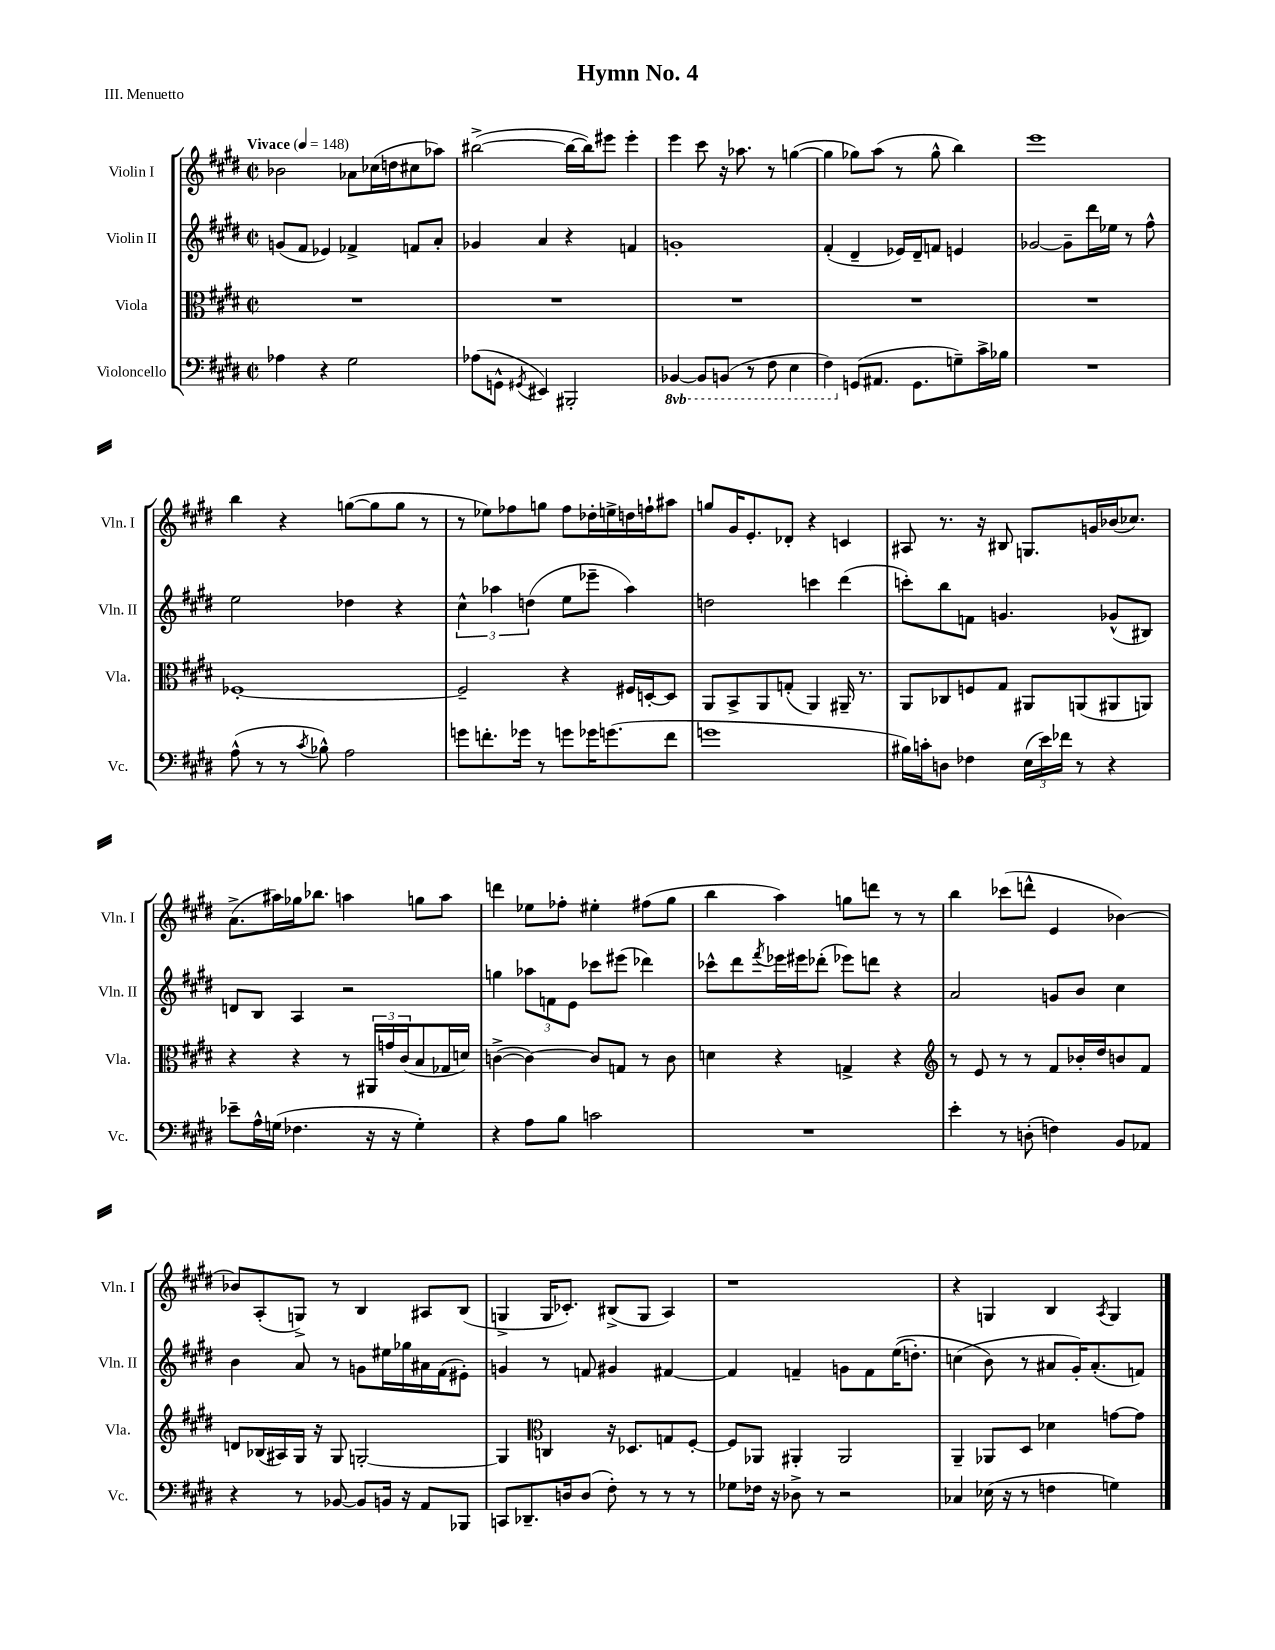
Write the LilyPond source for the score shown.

\header { title = "Hymn No. 4" piece = "III. Menuetto" }
<<
\new StaffGroup <<
\new Staff = "s0" \with { instrumentName = "Violin I" shortInstrumentName = "Vln. I" } {
    \clef treble \key e \major \defaultTimeSignature \time 2/2 \tempo "Vivace" 4 = 148
    bes'2 aes'8 ces''16( d''16 cis''8 aes''8) |
    bis''2~->( bis''16~ bis''16) eis'''8 eis'''4-. |
    e'''4 cis'''8 r16 aes''8. r8 g''4~( |
    g''4 ges''8) a''8( r8 ges''8-^ b''4) |
    e'''1 |
    b''4 r4 g''8~( g''8 g''8 r8 |
    r8 ees''8) fes''8 g''8 fes''8 des''16-. e''16-> d''16 f''16-! ais''8 |
    g''8 gis'16 e'8.-. des'8-. r4 c'4 |
    ais8 r8. r16 bis8 g8. g'16 bes'16( ces''8.) |
    a'8.->( ais''16) ges''16 bes''8. a''4 g''8 a''8 |
    d'''4 ees''8 fes''8-. eis''4-. fis''8( gis''8 |
    b''4 a''4) g''8 d'''8 r8 r8 |
    b''4 ces'''8( d'''8-^ e'4 bes'4~) |
    bes'8 a8-.( g8->) r8 b4 ais8 b8( |
    g4-> g16 ces'8.-.) bis8->( g8 a4) |
    r1 |
    r4 g4 b4 \acciaccatura { a8 } g4 \bar "|." |
}
\new Staff = "s1" \with { instrumentName = "Violin II" shortInstrumentName = "Vln. II" } {
    \clef treble \key e \major \defaultTimeSignature \time 2/2
    g'8( fis'8 ees'4) fes'4-> f'8 a'8-. |
    ges'4 a'4 r4 f'4 |
    g'1-. |
    fis'4-.( dis'4-- ees'16) dis'16-- f'8 e'4 |
    ges'2~ ges'8-- dis'''16 ees''16 r8 fis''8-^ |
    e''2 des''4 r4 |
    \tuplet 3/2 { cis''4-^ aes''4 d''4( } e''8 ees'''8-- aes''4) |
    d''2 c'''4 dis'''4( |
    c'''8-.) b''8 f'8 g'4. ges'8-^( bis8) |
    d'8 b8 a4 r2 |
    g''4 \tuplet 3/2 { aes''8 f'8 e'8 } ces'''8 eis'''8( des'''4) |
    ces'''8-^ dis'''8 \acciaccatura { fis'''8 } ees'''16 eis'''16 des'''8-.( ees'''8) d'''8 r4 |
    a'2 g'8 b'8 cis''4 |
    b'4 a'8 r8 g'8 eis''16 ges''16 ais'16 fis'16( eis'8-.) |
    g'4 r8 f'8 gis'4 fis'4~ |
    fis'4 f'4-- g'8 f'8 e''16(\( d''8.-.) |
    c''4( b'8\) r8 ais'8 gis'16-.) ais'8.-.( f'8) \bar "|." |
}
\new Staff = "s2" \with { instrumentName = "Viola" shortInstrumentName = "Vla." } {
    \clef alto \key e \major \defaultTimeSignature \time 2/2
    R1 |
    R1 |
    R1 |
    R1 |
    R1 |
    fes1~-. |
    fes2-- r4 fis16 d16~-. d8 |
    a,8 b,8-> a,8 g8-.( a,4) ais,16-- r8. |
    a,8 ces8 f8 gis8 ais,8 a,8( ais,8 a,8) |
    r4 r4 r8 \tuplet 3/2 { ais,16 g'16 cis'16( } b8 ges16 d'16) |
    c'4~->( c'4~) c'8 g8 r8 c'8 |
    d'4 r4 g4-> r4 |
    \clef treble r8 e'8 r8 r8 fis'8 bes'16-. dis''16 b'8 fis'8 |
    d'8 bes16( ais16) gis16 r16 gis8 g2~-. |
    g4 \clef alto c4 r16 des8. g8 fis8~-. |
    fis8 aes,8 ais,4-. ais,2 |
    a,4-- aes,8 dis8 des'4 g'8~ g'8 \bar "|." |
}
\new Staff = "s3" \with { instrumentName = "Violoncello" shortInstrumentName = "Vc." } {
    \clef bass \key e \major \defaultTimeSignature \time 2/2 \set Staff.ottavationMarkups = #ottavation-simple-ordinals
    aes4 r4 gis2 |
    aes8( g,8-^ \acciaccatura { gis,8 } eis,4) bis,,2-. |
    \ottava #-1 bes,,4~ bes,,8 b,,8( r8 fis,8 e,4 |
    fis,4) \ottava #0 g,8( ais,8. g,8. g8--) cis'16-> bes16 |
    R1 |
    a8-^( r8 r8 \acciaccatura { cis'8 } bes8-^) a2 |
    g'8 f'8.-. ges'16 r8 g'8 ges'16 g'8.( f'8 |
    g'1 |
    bis16) c'16-. d8 fes4 \tuplet 3/2 { e16( e'16) fes'16 } r8 r4 |
    ees'8-- a16-^ g16( fes4. r16 r16 g4-.) |
    r4 a8 b8 c'2 |
    R1 |
    e'4-. r8 d8-.( f4) b,8 aes,8 |
    r4 r8 bes,8~ bes,8 b,16 r16 a,8 bes,,8 |
    c,8 des,8.-- d16 d8( fis8-.) r8 r8 r8 |
    ges8 fes16 r16 des8-> r8 r2 |
    ces4 ees16( r16 r8 f4 g4) \bar "|." |
}
>>
>>
\layout { \context { \Score \remove "Bar_number_engraver" } }
